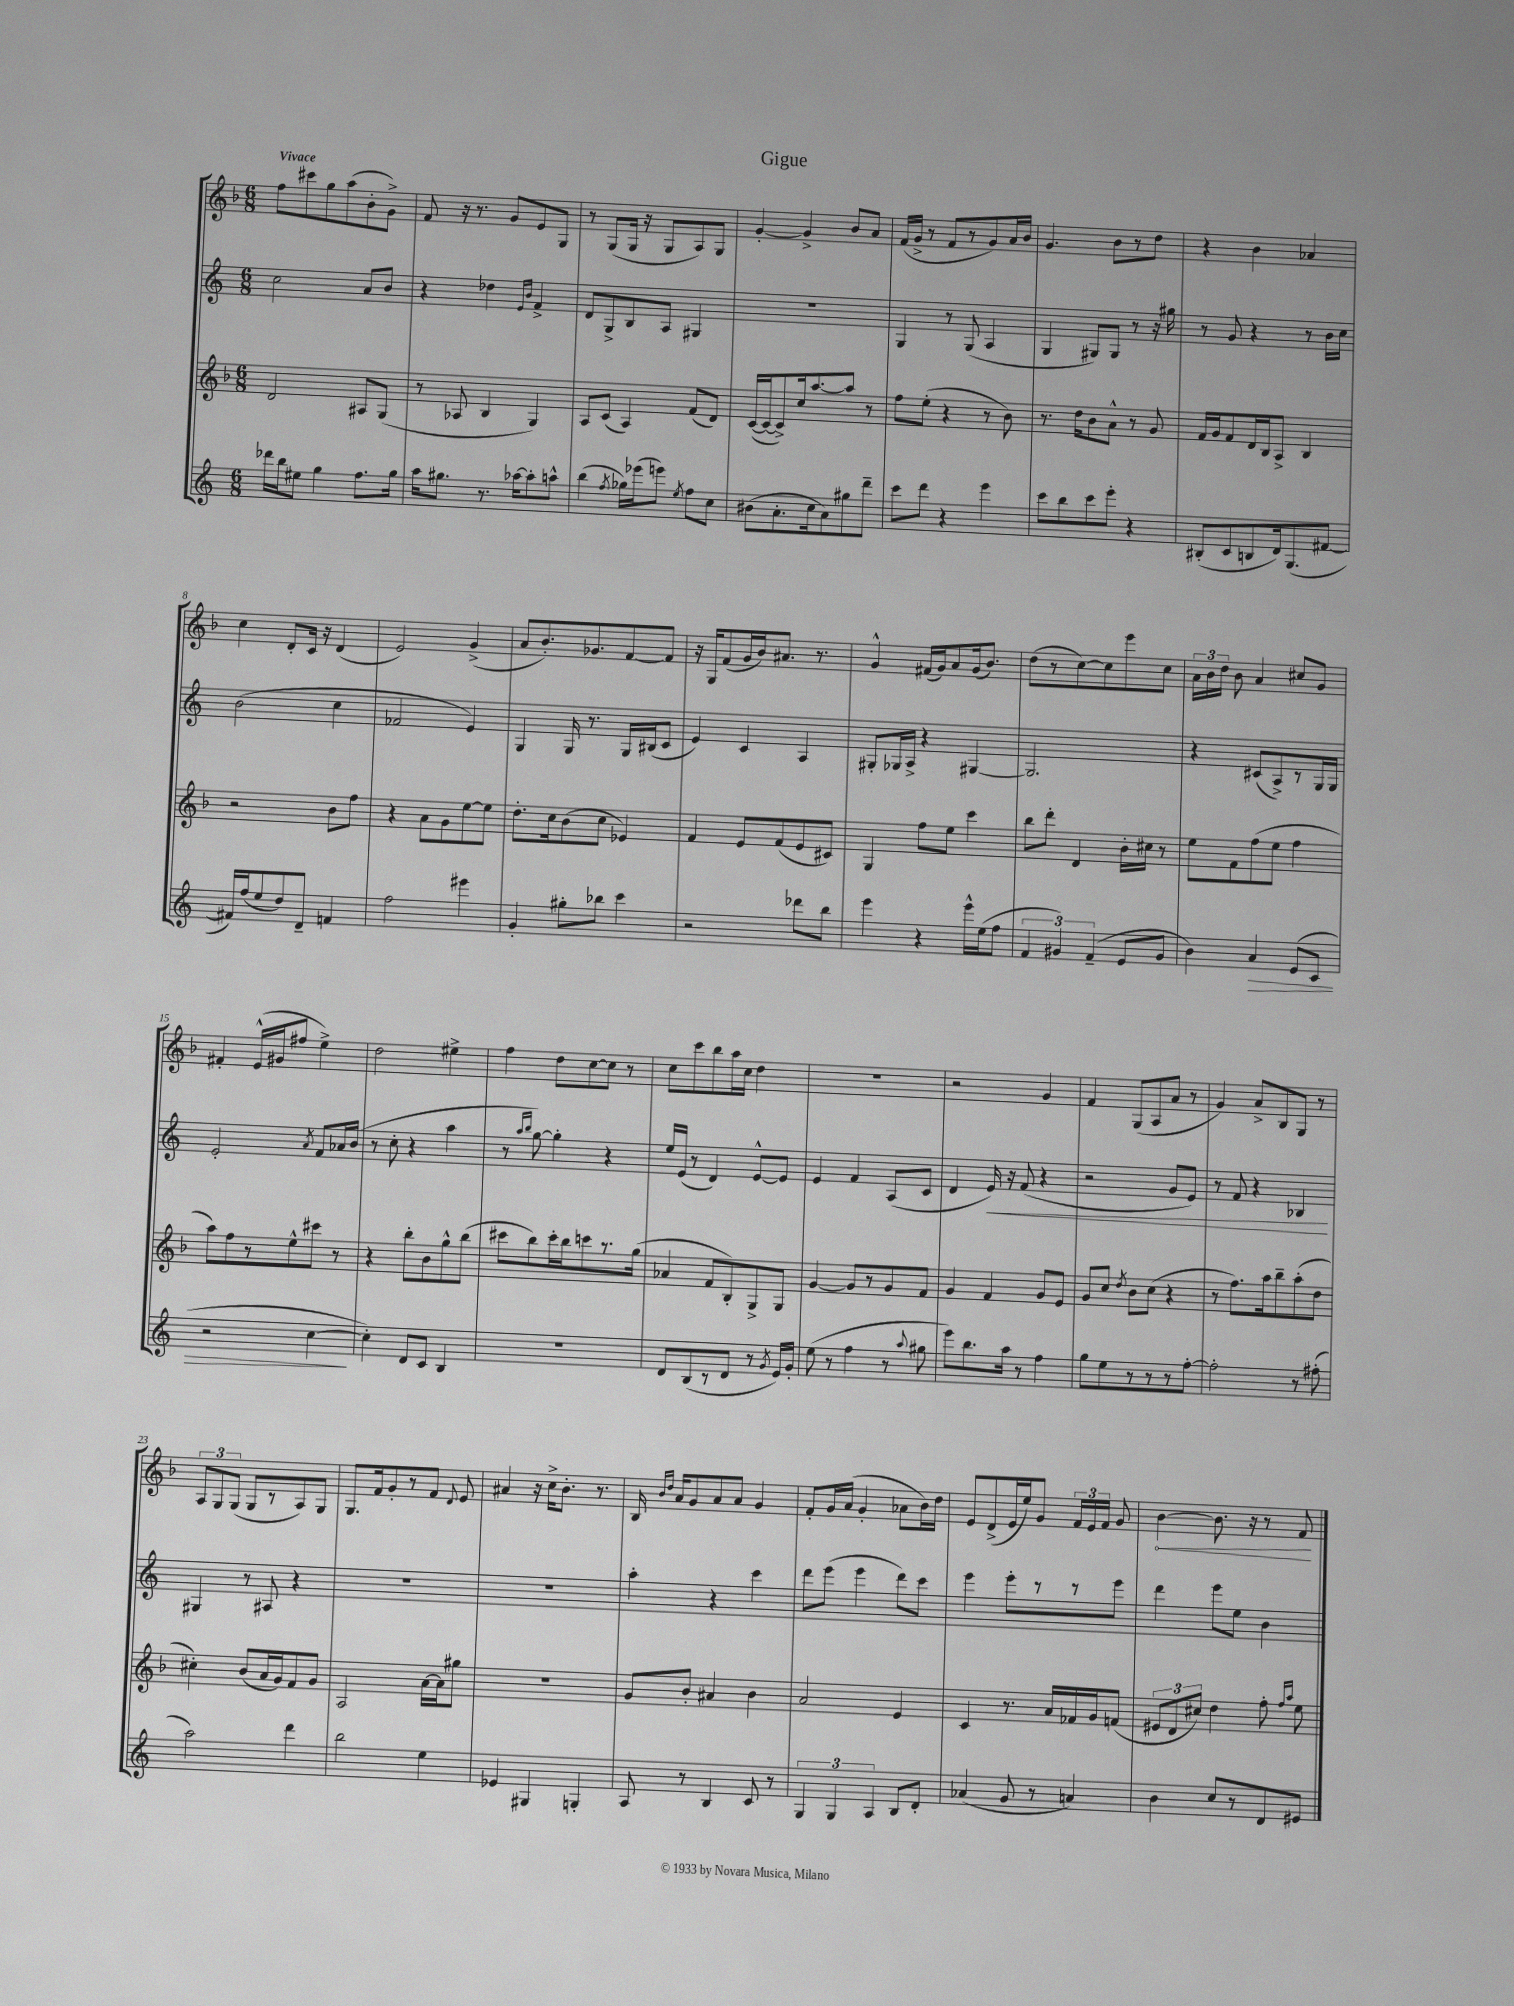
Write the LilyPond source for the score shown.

\header { title = "Gigue" }
<<
\new StaffGroup <<
\new Staff = "s0" {
    \clef treble \key f \major \numericTimeSignature \time 6/8 \tempo "Vivace"
    \autoBeamOff f''8[ cis'''8 g''8 a''8( bes'8-. g'8]->) |
    f'8 r16 r8. g'8[ e'8 g8] |
    r8 g8[( g16] r16 g8[ a8) g8] |
    g'4~-. g'4-> bes'8[ a'8] |
    f'16[( g'16]-> r8 f'8[ r8 g'8) a'16 bes'16] |
    g'4. bes'8[ r8 d''8] |
    r4 bes'4 aes'4 |
    c''4 d'8[-. c'16] r16 d'4( |
    e'2) g'4->( |
    a'8[ bes'8.-.) ges'8. f'8~ f'8] |
    r16 g16[ f'8( g'16 bes'16) ais'8.] r8. |
    g'4-^ fis'16[( g'16) a'8 g'16( bes'8.]) |
    d''8[( r8 c''8~) c''8 e'''8 c''8] |
    \tuplet 3/2 { a'16[ bes'16 d''16] } bes'8 a'4 cis''8[ g'8] |
    fis'4-. e'16[-^( gis'16 fis''8] e''4->) |
    d''2 eis''4-> |
    f''4 d''8[ c''8~ c''8] r8 |
    c''8[ c'''8 bes''8 a''16 c''16] d''4 |
    R2. |
    r2 g'4 |
    f'4 g8[( a8 a'8] r8 |
    g'4) a'8[-> bes8 g8] r8 |
    \tuplet 3/2 { a8[ g8 g8]( } g8[ r8 a8) g8] |
    g8.[ f'16 g'8-. r8 f'8] \appoggiatura { d'8 } e'8 |
    ais'4 r16 c''16[-> bes'8.]-. r8. |
    bes16 \grace { bes'16[ d''16] } a'16[ g'8 a'8 a'8] g'4 |
    f'8[-. g'16 a'16]( g'4-. aes'8[ bes'16) d''16] |
    e'8[ d'8->( e'16 e''16) g'8] \tuplet 3/2 { f'16[ e'16 f'16] } g'8 |
    \once \override Hairpin.circled-tip = ##t bes'4~\< bes'8. r16 r8 f'8\! \bar "|." |
}
\new Staff = "s1" {
    \clef treble \key c \major \numericTimeSignature \time 6/8
    \autoBeamOff c''2 a'8[ b'8] |
    r4 des''4 \grace { e'16[ b'16] } f'4-> |
    d'8[ g8-> b8 a8] gis4 |
    R2. |
    g4 r8 g8( a4 |
    g4 gis8[) gis8] r8 r16 gis''16 |
    r8 g'8 r4 r8 b'16[ c''16] |
    b'2( c''4 |
    fes'2 e'4) |
    g4 g16 r8. g16[ bis16( c'8] |
    e'4) c'4 a4 |
    gis8[-. ges16 a16]-> r4 gis4~ |
    gis2. |
    r4 cis'8[( a8->) r8 g16 g16] |
    e'2-. \acciaccatura { a'8 } f'8[ aes'16 b'16]( |
    r8 c''8-. r4 a''4 |
    r8 \grace { a''16[ b''16] } g''8~) g''4-. r4 |
    e''16[ e'16]( r8 d'4) e'8[~-^ e'8] |
    e'4 f'4 a8[( c'8] |
    d'4 e'16\<) r16 f'8( r4 |
    r2 g'8[ e'8]) |
    r8 f'8 r4 bes4\! |
    gis4 r8 ais8 r4 |
    R2. |
    R2. |
    a''4-. r4 c'''4 |
    d'''8[ e'''8]( e'''4 d'''8[) c'''8] |
    e'''4 e'''8[-. r8 r8 e'''8] |
    d'''4 e'''8[ e''8] b'4 \bar "|." |
}
\new Staff = "s2" {
    \clef treble \key f \major \numericTimeSignature \time 6/8
    \autoBeamOff d'2 ais8[ g8]( |
    r8 aes8 bes4 g4) |
    a8[ c'8]( a4) f'8[( d'8]) |
    c'16[~( c'16~ c'8->) c''16 a''8.~ a''8] r8 |
    f''8[ e''8]-.( r4 r8 bes'8) |
    r8. d''16[ bes'8 a'8]-^ r8 g'8 |
    f'16[ g'16 f'8 d'16 bes16 a8]-> bes4 |
    r2 bes'8[ f''8] |
    r4 a'8[ g'8 e''8~ e''8] |
    d''8.[-. c''16 bes'8( c''8] ees'4) |
    f'4 e'8[ f'8( e'8 cis'8]) |
    g4 f''8[ e''8] c'''4 |
    bes''8[ d'''8]-. d'4 bes'16[-. cis''16] r8 |
    e''8[ f'8 f''8( e''8] f''4 |
    a''8[) f''8 r8 e''8-^ cis'''8] r8 |
    r4 bes''8[-. bes'8 g''8-^ bes''8]( |
    cis'''8[ bes''8) cis'''16-. bes''16 c'''8 r8. g''16]( |
    aes'4 f'8[ bes8-.) g8-> g8] |
    g'4~ g'8[ r8 g'8 f'8] |
    g'4 f'4 g'8[ e'8] |
    g'8[ c''8] \acciaccatura { d''8 } bes'8[ c''8]( r4 |
    r8 f''8.[) a''16 bes''8-- a''8-.( d''8] |
    cis''4-.) bes'8[( a'16 g'16) f'8 g'8] |
    a2 a'16[~ a'16 gis''8] |
    R2. |
    g'8[ bes'8]-. ais'4 bes'4 |
    a'2 e'4 |
    c'4 r8. a'16[ fes'16 g'16 f'8]( |
    \tuplet 3/2 { eis'8[ d'8 cis''8]) } d''4 f''8-. \grace { f''16[ a''16] } e''8 \bar "|." |
}
\new Staff = "s3" {
    \clef treble \key c \major \numericTimeSignature \time 6/8
    \autoBeamOff des'''16[ b''16 eis''8] g''4 f''8.[ g''16] |
    a''16[ gis''8.] r8. aes''16[~ aes''8-. a''8]-^ |
    b''4( \acciaccatura { f''8 } ges''16[) ees'''16( e'''8]) \acciaccatura { e''8 } f''8[ c''8] |
    bis'8[( a'8.-. c''16 a'8) gis''8 d'''8]-- |
    c'''8[ d'''8] r4 e'''4 |
    c'''8[ b''8 c'''8 e'''8]-. r4 |
    bis8[-.( c'8 b8 d'16) g8.( fis'8]~ |
    fis'16[) f''16( e''8 d''8) d'8]-- f'4 |
    f''2 eis'''4 |
    g'4-. gis''8[-. bes''8] c'''4 |
    r2 des'''8[ b''8] |
    e'''4 r4 e'''16[-^ e''16( f''8] |
    \tuplet 3/2 { f'4 gis'4) f'4--( } e'8[ gis'8] |
    b'4) a'4\> e'8[( c'8] |
    r2 c''4~\! |
    c''4-.) d'8[ c'8] b4 |
    R2. |
    d'8[ b8( r8 d'8] r8 \acciaccatura { g'8 } e'16[) g'16]-. |
    e''8( r8 f''4 r8 \appoggiatura { a''8 } gis''8 |
    e'''8[) b''8. a''16] r8 f''4 |
    g''8[ e''8 r8 r8 r8 f''8]~-. |
    f''2-. r8 fis''8-.( |
    a''2) d'''4 |
    b''2 e''4 |
    ees'4 gis4 g4-. |
    a8 r8 b4 c'8 r8 |
    \tuplet 3/2 { g4 g4 a4 } b8[ d'8]-. |
    aes'4( g'8 r8 a'4) |
    b'4 c''8[ r8 d'8 eis'8] \bar "|." |
}
>>
>>
